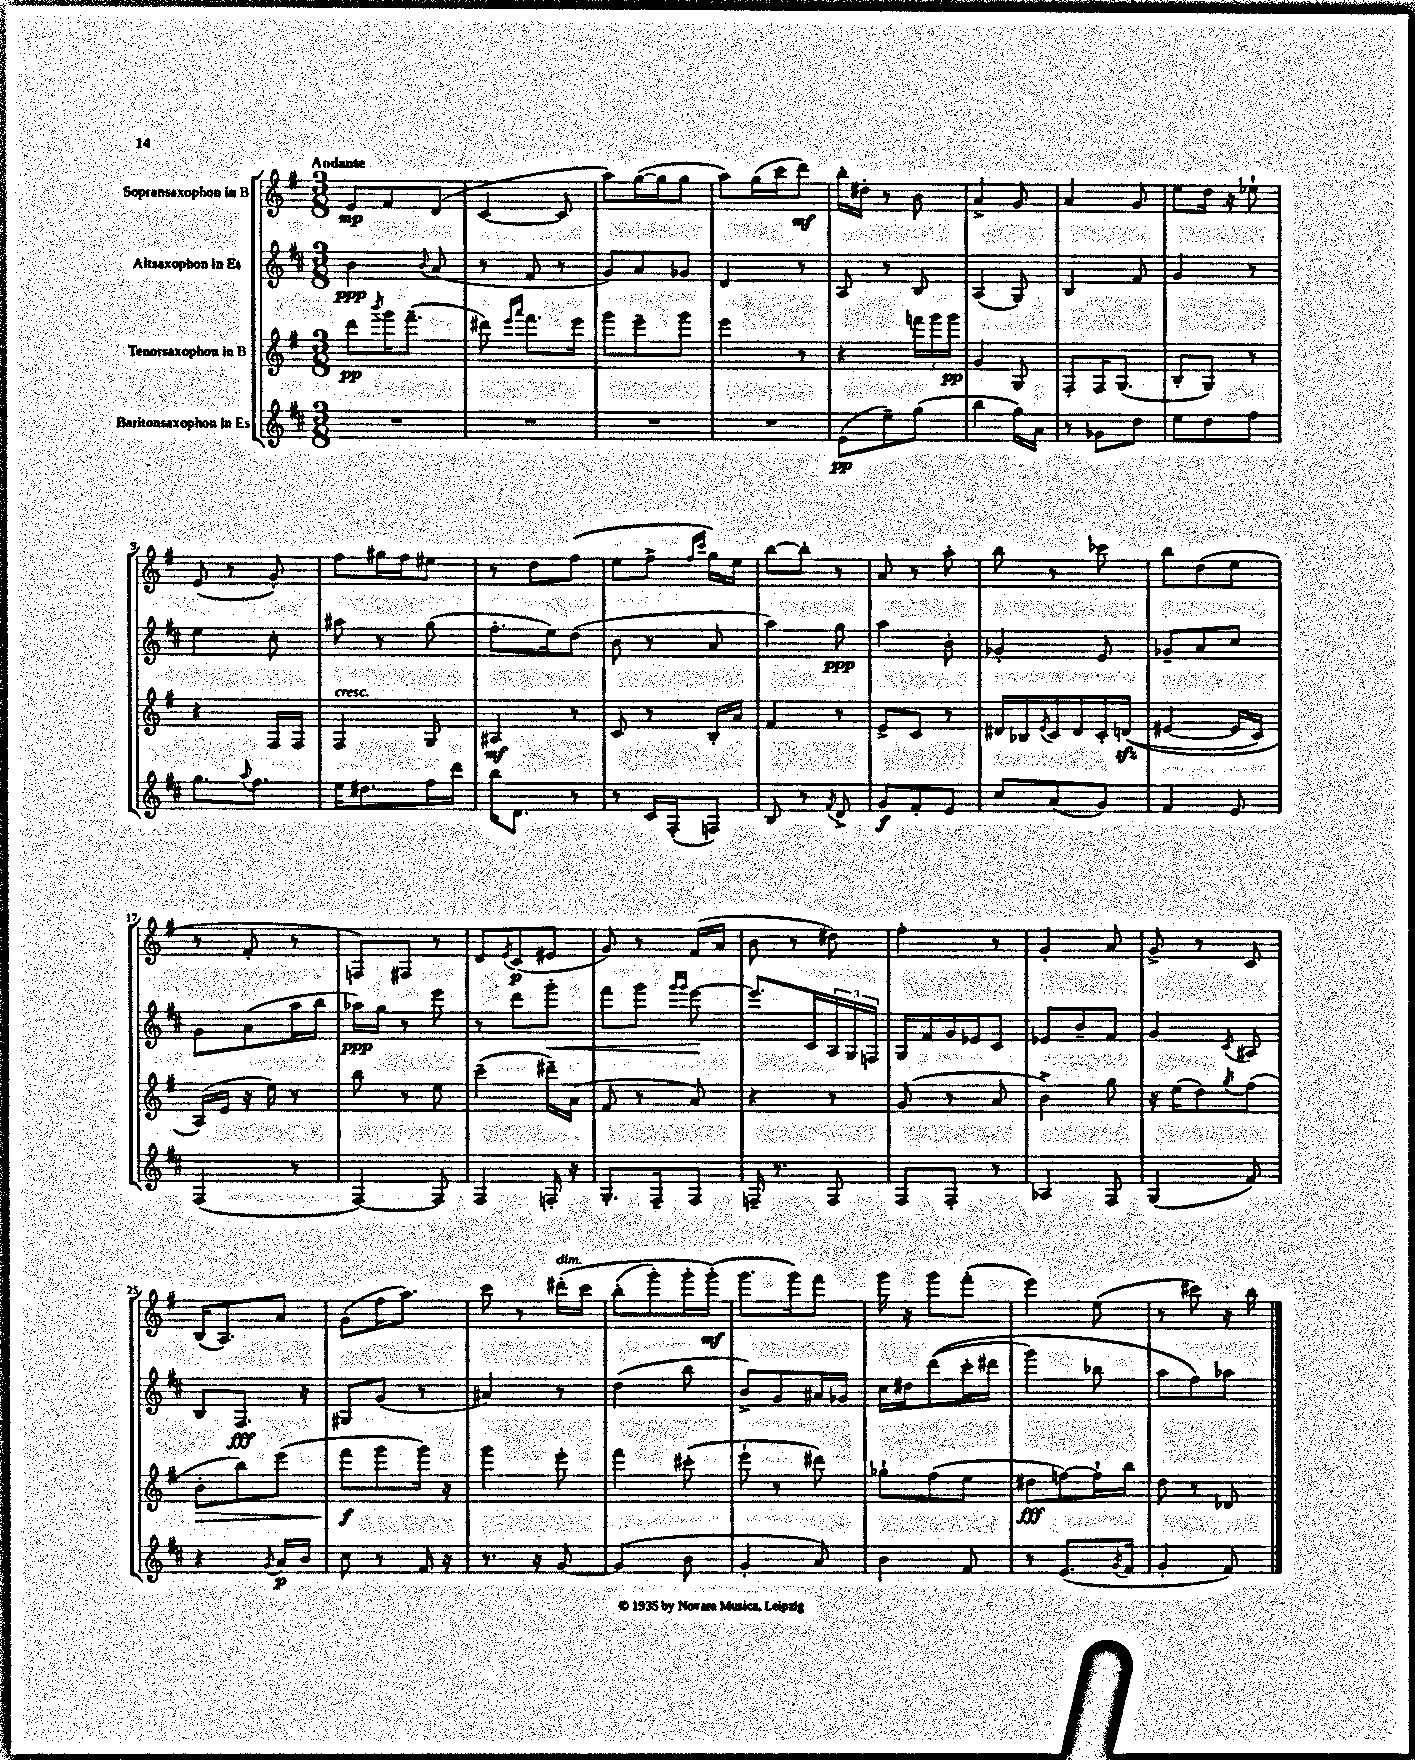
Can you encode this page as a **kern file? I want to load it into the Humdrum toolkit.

**kern	**dynam	**kern	**dynam	**kern	**dynam	**kern	**dynam
*part4	*part4	*part3	*part3	*part2	*part2	*part1	*part1
*staff4	*staff4	*staff3	*staff3	*staff2	*staff2	*staff1	*staff1
*I"Baritonsaxophon in Es	*	*I"Tenorsaxophon in B	*	*I"Altsaxophon in Es	*	*I"Sopransaxophon in B	*
*clefG2	*	*clefG2	*	*clefG2	*	*clefG2	*
*k[f#c#]	*	*k[f#]	*	*k[f#c#]	*	*k[f#]	*
*M3/8	*	*M3/8	*	*M3/8	*	*M3/8	*
=1	=1	=1	=1	=1	=1	=1	=1
!	!	!	!	!	!	!LO:TX:a:B:t=Andante	!
4.r	.	8ddd\L	pp	4b\	ppp	8e/L	mp
.	.	8qbbb/	.	.	.	.	.
.	.	16ggg\K	.	.	.	8f#/	.
.	.	(8.fff#~\J	.	.	.	.	.
.	.	.	.	8qqb/	.	.	.
.	.	.	.	(8a/	.	(8d/J	.
=2	=2	=2	=2	=2	=2	=2	=2
4.r	.	8ddd#X\)	.	8r	.	[4c/	.
.	.	16qqeee/LL	.	.	.	.	.
.	.	16qqaaa/JJ	.	.	.	.	.
.	.	8.fff#\L	.	8f#/	.	.	.
.	.	.	.	8r	.	8c/]	.
.	.	16eee\Jk	.	.	.	.	.
=3	=3	=3	=3	=3	=3	=3	=3
4.r	.	8ggg\L	.	8g/L)	.	8aa\L)	.
.	.	8eee~\	.	8a/	.	([16gg\L	.
.	.	.	.	.	.	16gg\J]	.
.	.	8ggg\J	.	8g-X/J	.	8gg\J	.
=4	=4	=4	=4	=4	=4	=4	=4
4.r	.	4eee\	.	4d/	.	8aa\L)	.
.	.	.	.	.	.	(16gg\L	.
.	.	.	.	.	.	16ccc\J	.
.	.	8r	.	8r	.	8ddd\J)	mf
=5	=5	=5	=5	=5	=5	=5	=5
(8e\L	pp	4r	.	8A/	.	16bb'\LL	.
.	.	.	.	.	.	16dd#X'\JJ	.
8ee~\)	.	.	.	8r	.	8r	.
(8gg\J	.	24fffn\LL	.	8B/	.	8b\	.
.	.	24ggg\	.	.	.	.	.
.	.	24ggg\JJ	pp	.	.	.	.
=6	=6	=6	=6	=6	=6	=6	=6
4bb\	.	4g/	.	(4A/	.	4a^/	.
16gg\LL)	.	8G/	.	8G/)	.	8g/	.
16a\JJ	.	.	.	.	.	.	.
=7	=7	=7	=7	=7	=7	=7	=7
8r	.	8F#'/L	.	4B/	.	4a/	.
8g-X\L	.	16F#/K	.	.	.	.	.
.	.	(8.G/J	.	.	.	.	.
8dd\J	.	.	.	8f#/	.	8g/	.
=8	=8	=8	=8	=8	=8	=8	=8
8ee\L	.	8B'/L	.	4g/	.	8ee\L	.
8dd\	.	8G/J)	.	.	.	16dd\Jk	.
.	.	.	.	.	.	16r	.
8ff#\J	.	8r	.	8r	.	8ee-X`\	.
!!LO:LB:g=z
=9	=9	=9	=9	=9	=9	=9	=9
8.gg\L	.	4r	.	4ee\	.	(8e/	.
.	.	.	.	.	.	8r	.
8qqaa/	.	.	.	.	.	.	.
8.ff#\J	.	.	.	.	.	.	.
.	.	16F#/LL	.	8cc#'\	.	8g'/)	.
.	.	16F#/JJ	.	.	.	.	.
=10	=10	=10	=10	=10	=10	=10	=10
!	!	!LO:TX:a:i:t=cresc.	!	!	!	!	!
16ee\KL	.	4F#/	.	8aa#X\	.	8ff#\L	.
8.dd#X\	.	.	.	.	.	.	.
.	.	.	.	8r	.	16gg#X\L	.
.	.	.	.	.	.	16ff#\J	.
16ff#\L	.	8G/	.	(8gg\	.	8ee#X\J	.
16ddd\JJ	.	.	.	.	.	.	.
=11	=11	=11	=11	=11	=11	=11	=11
16bb\KL	.	4A#X/	mf	8.ff#'\L	.	8r	.
8.d\J	.	.	.	.	.	.	.
.	.	.	.	.	.	8dd\L	.
.	.	.	.	16ee\k)	.	.	.
8r	.	8r	.	(8dd\J	.	(8ff#\J	.
=12	=12	=12	=12	=12	=12	=12	=12
8r	.	8c/	.	8b\	.	8ee\L	.
16c#/LL	.	8r	.	8r	.	8ff#^\J	.
(16F#'/J	.	.	.	.	.	.	.
.	.	.	.	.	.	16qqff#/LL	.
.	.	.	.	.	.	16qqccc/JJ	.
8Fn/J)	.	16B'/LL	.	8a/	.	16gg\LL)	.
.	.	16a/JJ	.	.	.	16ee\JJ	.
=13	=13	=13	=13	=13	=13	=13	=13
8B/	.	4f#/	.	4aa\)	.	[8bb\L	.
8r	.	.	.	.	.	8bb'\J]	.
8qf#/	.	.	.	.	.	.	.
8d^/	.	8r	.	8gg\	ppp	8r	.
=14	=14	=14	=14	=14	=14	=14	=14
8g/L	f	8e^/L	.	4aa\	.	8a/	.
8f#'/	.	8c/J	.	.	.	8r	.
8e/J	.	8r	.	8b'\	.	8aa'\	.
=15	=15	=15	=15	=15	=15	=15	=15
8cc#/L	.	16d#X/LL	.	4g-X'/	.	8bb\	.
.	.	16B-X/	.	.	.	.	.
.	.	8qe/	.	.	.	.	.
(8a/	.	16c/	.	.	.	8r	.
.	.	16d#/	.	.	.	.	.
8g/J)	.	16c'/	.	8e/	.	8ccc-X\	.
.	.	((16dnzz/JJ	.	.	.	.	.
=16	=16	=16	=16	=16	=16	=16	=16
4f#/	.	[4e#X/	.	8g-X~/L	.	8bb\L	.
.	.	.	.	8a/	.	(8dd\	.
8e/	.	16e#/LL]	.	8cc#/J	.	8ee\J	.
.	.	16c/JJ)	.	.	.	.	.
!!LO:LB:g=z
=17	=17	=17	=17	=17	=17	=17	=17
(4F#/	.	(16A/LL)	.	8g\L	.	8r	.
.	.	16e/JJ	.	.	.	.	.
.	.	16r	.	(8a\	.	8f#'/	.
.	.	16ee\)	.	.	.	.	.
8r	.	8r	.	16aa\L	.	8r	.
.	.	.	.	16bb\JJ	.	.	.
=18	=18	=18	=18	=18	=18	=18	=18
[4F#/)	.	8bb\	.	16aa-X\LL)	ppp	8Fn/L)	.
.	.	.	.	16gg\JJ	.	.	.
.	.	8r	.	8r	.	8F#X/J	.
8F#/]	.	8ee\	.	8eee\	.	8r	.
=19	=19	=19	=19	=19	=19	=19	=19
4F#/	.	(4ccc~\	.	8r	.	8d/L	.
.	.	.	.	.	.	8qe/	.
.	.	.	.	8ddd\L	.	(8c/	p
!	!	!	!	!	!LO:HP:b	!	!
16Fn'/	.	16ddd#X~\LL)	.	8ggg'\J	<	8e#X/J	.
16r	.	(16a\JJ	.	.	.	.	.
=20	=20	=20	=20	=20	=20	=20	=20
8.G'/L	.	8f#/	.	8fff#\L	.	8g/)	.
.	.	8r	.	8ggg\J	.	8r	.
16F#~/k	.	.	.	.	.	.	.
.	.	.	.	16qqggg/LL	.	.	.
.	.	.	.	16qqggg/JJ	.	.	.
8F#/J	.	8a/)	.	[8eee\	.	(16f#/LL	.
.	.	.	.	.	.	16a/JJ	.
.	.	.	.	.	[	.	.
=21	=21	=21	=21	=21	=21	=21	=21
16Fn~/	.	4r	.	8.eee/L]	.	8b\	.
8.r	.	.	.	.	.	.	.
.	.	.	.	.	.	8r	.
.	.	.	.	16c#/L	.	.	.
8F/	.	8r	.	24A/	.	8dd#X\)	.
.	.	.	.	24G/	.	.	.
.	.	.	.	24Fn/JJ	.	.	.
=22	=22	=22	=22	=22	=22	=22	=22
8F#/L	.	(8g/	.	16G/LL	.	4ff#'\	.
.	.	.	.	16f#/	.	.	.
8F#'/J	.	8r	.	16g/	.	.	.
.	.	.	.	16e-X/J	.	.	.
8r	.	8a/	.	8c#/J	.	8r	.
=23	=23	=23	=23	=23	=23	=23	=23
4A-X/	.	4b^\)	.	8e-X/L	.	4g'/	.
.	.	.	.	8b~/	.	.	.
8F#/	.	8gg\	.	8f#/J	.	8a/	.
=24	=24	=24	=24	=24	=24	=24	=24
(4G/	.	16r	.	4g/	.	8g^/	.
.	.	(16ee\KL	.	.	.	.	.
.	.	8dd\)	.	.	.	8r	.
.	.	8qgg/	.	8qc#/	.	.	.
8f#/)	.	(8ff#\J	.	8A#X/	.	8c/	.
!!LO:LB:g=z
=25	=25	=25	=25	=25	=25	=25	=25
!	!	!	!LO:HP:b	!	!	!	!
4r	.	8b'\L	>	8B/L	.	(16B/KL	.
.	.	.	.	.	.	8.A/)	.
.	.	8bb\)	.	8.F#/J	fff	.	.
8qg/	.	.	.	.	.	.	.
16a/LL	p	(8eee\J	.	.	.	8a/J	.
16b/JJ	.	.	.	16r	.	.	.
=26	=26	=26	=26	=26	=26	=26	=26
8cc#\	.	8fff#\L	f	8G#X/L	.	(8g\L	.
8r	.	8ggg\	]	(8g/J	.	16ff#\K	.
.	.	.	.	.	.	8.aa\J)	.
16f#/	.	16ggg\Jk)	.	8r	.	.	.
16r	.	16r	.	.	.	.	.
=27	=27	=27	=27	=27	=27	=27	=27
8.r	.	4ggg\	.	4a#X/)	.	8ccc\	.
.	.	.	.	.	.	8r	.
16r	.	.	.	.	.	.	.
!	!	!	!	!	!	!LO:TX:a:i:t=dim.	!
[8g/	.	8eee'\	.	8r	.	(16ddd#X'\LL	.
.	.	.	.	.	.	16ccc\JJ	.
=28	=28	=28	=28	=28	=28	=28	=28
(4g/]	.	4fff#\	.	(4dd\	.	(8bb'\L	.
.	.	.	.	.	.	8ggg'\)	.
8b\	.	(8ccc#X'\	.	8bb\	.	16ggg'\L	.
.	.	.	.	.	.	(16ggg'\JJ)	mf
=29	=29	=29	=29	=29	=29	=29	=29
4g'/	.	8eee`\	.	8b^/L)	.	8.ggg\L	.
.	.	8r	.	8g/	.	.	.
.	.	.	.	.	.	16ggg\k)	.
8a/)	.	8ddd#X\)	.	16a#X/L	.	8fff#\J	.
.	.	.	.	16g-X/JJ	.	.	.
=30	=30	=30	=30	=30	=30	=30	=30
4b\	.	8gg-X`\L	.	16cc#\LL	.	16ggg\	.
.	.	.	.	16dd#X\J	.	16r	.
.	.	(8ff#\	.	((8ddd\	.	8ggg\L	.
8f#/	.	8ee\J	.	16ccc#'\L	.	(8fff#'\J	.
.	.	.	.	16ddd#X\JJ	.	.	.
=31	=31	=31	=31	=31	=31	=31	=31
8r	.	8dd#X\L	fff	4ggg\)	.	4eee\)	.
(8.e/L	.	[8ffn\)	.	.	.	.	.
.	.	16ff`\L]	.	8bb-X\	.	(8ee\	.
8qg/	.	.	.	.	.	.	.
16f#/Jk	.	16bb\JJ	.	.	.	.	.
=32	=32	=32	=32	=32	=32	=32	=32
4g'/	.	8dd\	.	8aa\L	.	8r	.
.	.	8r	.	8ff#\)	.	8ccc#X\)	.
8f#/)	.	8d-X/	.	8aa-X\J	.	16r	.
.	.	.	.	.	.	16bb\	.
==	==	==	==	==	==	==	==
*-	*-	*-	*-	*-	*-	*-	*-
